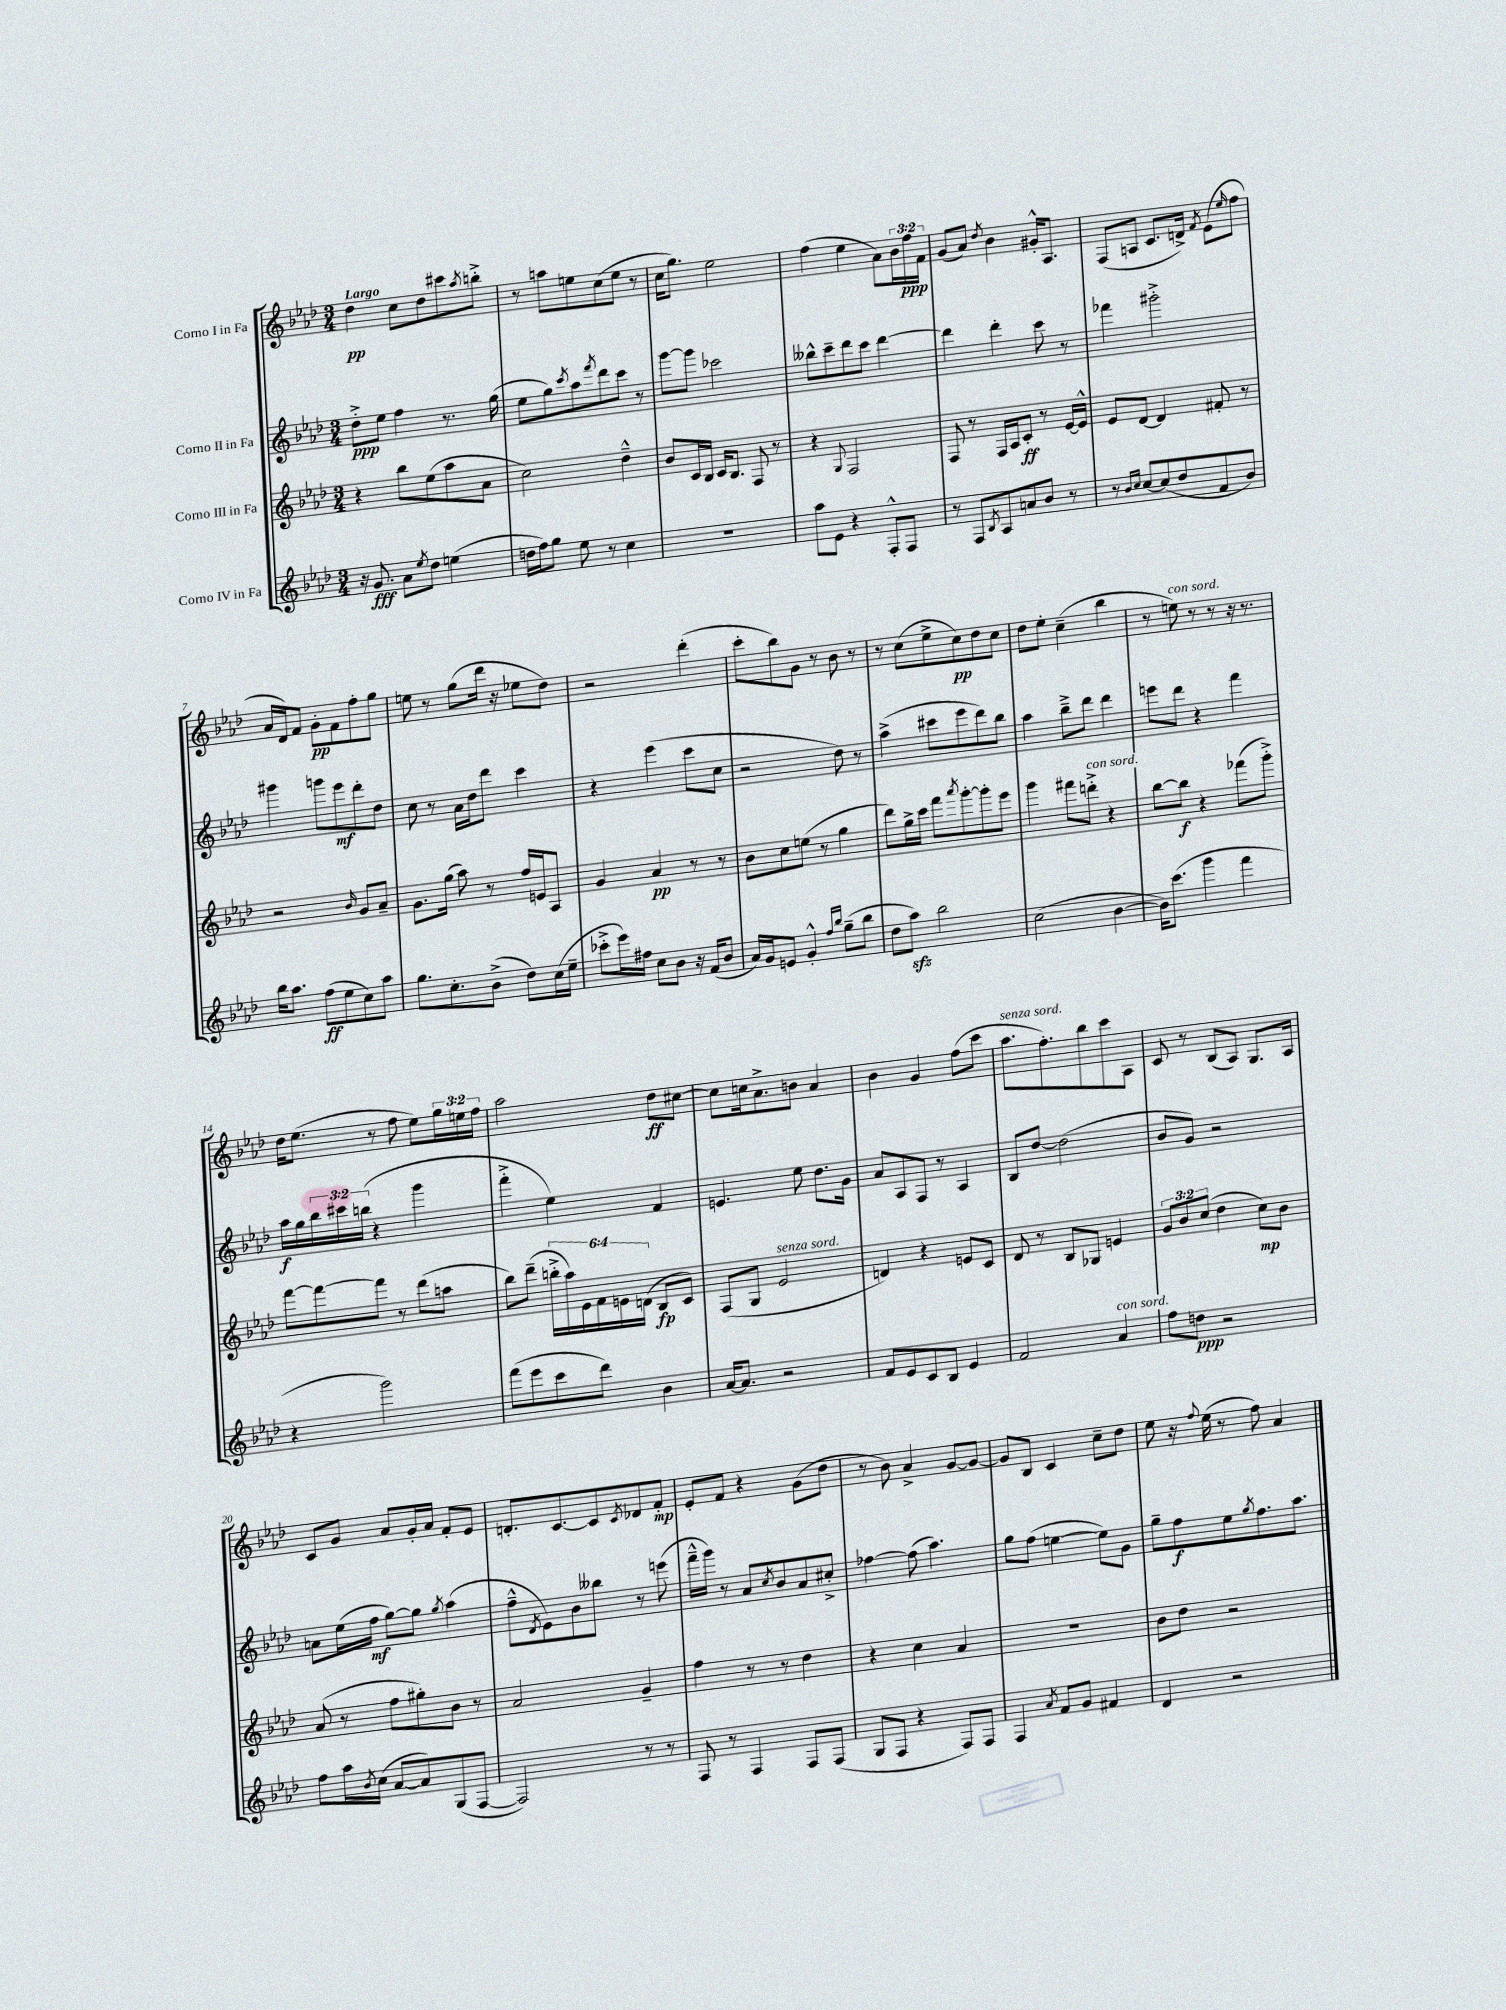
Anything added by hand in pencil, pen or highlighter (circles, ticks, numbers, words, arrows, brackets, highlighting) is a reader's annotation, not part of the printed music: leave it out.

**kern	**dynam	**kern	**dynam	**kern	**dynam	**kern	**dynam
*part4	*part4	*part3	*part3	*part2	*part2	*part1	*part1
*staff4	*staff4	*staff3	*staff3	*staff2	*staff2	*staff1	*staff1
*I"Corno IV in Fa	*	*I"Corno III in Fa	*	*I"Corno II in Fa	*	*I"Corno I in Fa	*
*clefG2	*	*clefG2	*	*clefG2	*	*clefG2	*
*k[b-e-a-d-]	*	*k[b-e-a-d-]	*	*k[b-e-a-d-]	*	*k[b-e-a-d-]	*
*M3/4	*	*M3/4	*	*M3/4	*	*M3/4	*
=1	=1	=1	=1	=1	=1	=1	=1
!	!	!	!	!	!	!LO:TX:a:B:t=Largo	!
16r	.	4r	.	8dd-'^\L	ppp	4dd-\	pp
8.g/	fff	.	.	.	.	.	.
.	.	.	.	8ee-\J	.	.	.
8a-\L	.	8bb-\L	.	4ff\	.	8cc\L	.
8qee-/	.	.	.	.	.	.	.
8dd-\J	.	(8ee-\	.	.	.	8dd-\	.
(4een\	.	8aa-\	.	8.r	.	8ccc#X\	.
.	.	.	.	.	.	8qaa-/	.
.	.	8a-\J	.	.	.	8bbn'^\J	.
.	.	.	.	(16gg\	.	.	.
=2	=2	=2	=2	=2	=2	=2	=2
16ddn\LL	.	2cc\)	.	8ee-\L	.	8r	.
16ff\J)	.	.	.	.	.	.	.
8gg\J	.	.	.	8gg\)	.	8aan\L	.
.	.	.	.	8qccc/	.	.	.
8ee-\	.	.	.	8aa-\	.	8een\	.
.	.	.	.	8qfff/	.	.	.
8r	.	.	.	8ddd-\	.	(8cc\	.
4cc\	.	4dd-~^^\	.	8ccc\J	.	8ee\J	.
.	.	.	.	8r	.	8r	.
=3	=3	=3	=3	=3	=3	=3	=3
2.r	.	8b-/L	.	[8ggg\L	.	16cc\KL	.
.	.	.	.	.	.	8.gg\J)	.
.	.	16c/L	.	8ggg\J]	.	.	.
.	.	16B-/JJ	.	.	.	.	.
.	.	16c/KL	.	2ccc-X\	.	2ee-\	.
.	.	8.B-/J	.	.	.	.	.
.	.	8F/	.	.	.	.	.
.	.	8r	.	.	.	.	.
=4	=4	=4	=4	=4	=4	=4	=4
8aa-\L	.	4r	.	8bb--X^^\L	.	(4ff\	.
8e-\J	.	.	.	8ccc~\	.	.	.
.	.	8qqG/	.	.	.	.	.
4r	.	2F/	.	8ddd-\	.	4ee-\	.
.	.	.	.	8ccc\J	.	.	.
8F'^^/L	.	.	.	[4ddd-\	.	8a-\L)	.
8F/J	.	.	.	.	.	24b-\L	.
.	.	.	.	.	.	24ff\	ppp
.	.	.	.	.	.	24f\JJ	.
=5	=5	=5	=5	=5	=5	=5	=5
8r	.	8F/	.	4ddd-\]	.	(8g/L	.
8F/L	.	8r	.	.	.	8a-/J)	.
8qB-/	.	.	.	.	.	8qdd-/	.
8A-/	.	16F/LL	.	4ddd-'\	.	4b-\	.
.	.	16A-/J	.	.	.	.	.
8an/	.	8c'/J	ff	.	.	.	.
8b-/J	.	8r	.	8ccc\	.	16g#X'^^/KL	.
.	.	.	.	.	.	8.A-/J	.
8r	.	[16e-/LL	.	8r	.	.	.
.	.	16e-^^/JJ]	.	.	.	.	.
=6	=6	=6	=6	=6	=6	=6	=6
8r	.	8e-/L	.	4fff-X\	.	(8F/L	.
16qqb-/LL	.	.	.	.	.	.	.
16qqcc/JJ	.	.	.	.	.	.	.
[8cc/L	.	[8d-/J	.	.	.	8An/J	.
(8cc/]	.	4d-/]	.	2ggg#X'^\	.	8.c/L	.
8dd-/	.	.	.	.	.	.	.
.	.	.	.	.	.	16dn^/Jk)	.
.	.	.	.	.	.	8qf/	.
8f/	.	8f#X'/	.	.	.	(8e-\L	.
.	.	.	.	.	.	16qqee-/	.
8b-/J)	.	8r	.	.	.	8ff\J	.
!!LO:LB:g=z
=7	=7	=7	=7	=7	=7	=7	=7
16bb-\KL	.	2r	.	4ggg#X\	.	16a-/LL	.
8.aa-\J	.	.	.	.	.	16d-/J)	.
.	.	.	.	.	.	8f/J	.
(8ff\L	ff	.	.	8gggn\L	.	8g'\L	pp
8ee-\	.	.	.	8eee-\	mf	8f\	.
.	.	16qqb-/	.	.	.	.	.
8cc\)	.	8g/L	.	8ddd-'\	.	8ff'\	.
8aa-\J	.	8a-~/J	.	8dd-\J	.	8gg\J	.
=8	=8	=8	=8	=8	=8	=8	=8
8.gg\L	.	8.g\L	.	8cc\	.	8een\	.
.	.	.	.	8r	.	8r	.
8.cc'\	.	(16gg\Jk	.	.	.	.	.
.	.	8aa-\)	.	16a-\LL	.	(8gg\L	.
.	.	.	.	16dd-\J	.	.	.
(8b-^\J	.	8r	.	8ddd-\J	.	16ddd-\Jk	.
.	.	.	.	.	.	16r	.
8dd-\L)	.	16ff/LL	.	4ccc\	.	8ee-X\L	.
.	.	16en/J	.	.	.	.	.
(16cc\L	.	8A-/J	.	.	.	8dd-\J)	.
16ee-~\JJ	.	.	.	.	.	.	.
=9	=9	=9	=9	=9	=9	=9	=9
8ccc-X'^\L	.	4g/	.	4r	.	2r	.
16eee-\L)	.	.	.	.	.	.	.
16ff#X\JJ	.	.	.	.	.	.	.
8cc\L	.	4a-/	pp	(4eee-\	.	.	.
8b-\J	.	.	.	.	.	.	.
16r	.	8r	.	8ccc\L	.	(4ddd-'\	.
(16f/KL	.	.	.	.	.	.	.
8b-/J	.	8r	.	8cc\J	.	.	.
=10	=10	=10	=10	=10	=10	=10	=10
16a-/LL)	.	8b-\L	.	2r	.	8ccc'\L	.
16g/J	.	.	.	.	.	.	.
8en/J	.	8cc\	.	.	.	8bb-\)	.
4g'^^/	.	(8een\J	.	.	.	8g\J	.
.	.	8r	.	.	.	8r	.
16qqff/LL	.	.	.	.	.	.	.
16qqbb-/JJ	.	.	.	.	.	.	.
(8gg~\L	.	4gg\	.	8dd-\)	.	8b-\	.
8bb-\J	.	.	.	8r	.	8r	.
=11	=11	=11	=11	=11	=11	=11	=11
8dd-\L	.	8ddd-\L)	.	(4aa-^\	.	8r	.
8aa-zz\J)	.	16gg^\L	.	.	.	(8cc\L	.
.	.	16ccc\JJ	.	.	.	.	.
2bb-\	.	8fff\L	.	8ccc#X\L	.	8ee-^\	.
.	.	8qaaa-/	.	.	.	.	.
.	.	[8ggg'\	.	8eee-\	.	8cc\)	pp
.	.	8ggg'\]	.	8ddd-\)	.	8dd-\	.
.	.	8eee-\J	.	8bb-\J	.	8cc\J	.
=12	=12	=12	=12	=12	=12	=12	=12
(2cc\	.	4ggg\	.	4aa-\	.	8dd-\L	.
.	.	.	.	.	.	8ee-'\J	.
.	.	8fff#X\L	.	8bb-~^\L	.	(4cc~\	.
!	!	!LO:TX:a:i:t=con sord.	!	!	!	!	!
.	.	8dddn'^\J	.	8ddd-\J	.	.	.
[4b-\	.	4r	.	4ddd-\	.	4bb-\	.
=13	=13	=13	=13	=13	=13	=13	=13
16b-\KL])	.	[8bb-\L	.	8eeen\L	.	8r	.
(8.ccc\J	.	.	.	.	.	.	.
!	!	!	!	!	!	!LO:TX:a:i:t=con sord.	!
.	.	8bb-\J]	f	8ddd-\J	.	8een\)	.
4ggg\	.	4r	.	4r	.	8r	.
.	.	.	.	.	.	8r	.
4fff\	.	(8fff-X\L	.	4fff\	.	16r	.
.	.	.	.	.	.	8.r	.
.	.	8ggg'^\J)	.	.	.	.	.
!!LO:LB:g=z
=14	=14	=14	=14	=14	=14	=14	=14
4r	.	[8fff\L	.	16aa-\LL	f	16dd-\KL	.
.	.	.	.	16gg\	.	(8.ee-\J	.
.	.	8fff\_	.	24bb-\	.	.	.
.	.	.	.	24ccc#X\	.	.	.
.	.	.	.	(24bbn\JJ	.	.	.
2ggg\)	.	8fff\J]	.	4r	.	8r	.
.	.	8r	.	.	.	8ff\	.
.	.	(8ddd-\L	.	4ggg\	.	8ee-\L)	.
.	.	8aan\J	.	.	.	24gg\L	.
.	.	.	.	.	.	24een\	.
.	.	.	.	.	.	24ff\JJ	.
=15	=15	=15	=15	=15	=15	=15	=15
(8fff\L	.	8bb-\L)	.	4fff'^\	.	2aa-\	.
8eee-\	.	(8ddd-~\J	.	.	.	.	.
8ccc\	.	24bbn'^\LL	.	4ee-\)	.	.	.
.	.	24aa-\)	.	.	.	.	.
.	.	24e-\	.	.	.	.	.
8ddd-\J)	.	24f\	.	.	.	.	.
.	.	24en\	.	.	.	.	.
.	.	(24dn\JJ	.	.	.	.	.
4b-\	.	8B-/L	fp	4f/	.	8dd-\L	ff
.	.	8c/J)	.	.	.	[8cc#X\J	.
=16	=16	=16	=16	=16	=16	=16	=16
[16a-/KL	.	(8F/L	.	4.en/	.	8cc#\L]	.
8.a-/J]	.	.	.	.	.	.	.
.	.	8G/J	.	.	.	16ccn\k	.
.	.	.	.	.	.	8.a-^\	.
!	!	!LO:TX:a:i:t=senza sord.	!	!	!	!	!
2r	.	2e-/	.	.	.	.	.
.	.	.	.	8ee-\	.	8bn\J	.
.	.	.	.	8.dd-\L	.	4a-/	.
.	.	.	.	16g\Jk	.	.	.
=17	=17	=17	=17	=17	=17	=17	=17
8f/L	.	4dn/)	.	8a-/L	.	4b-\	.
8e-/	.	.	.	8A-/	.	.	.
8c/	.	4r	.	8F/J	.	4g/	.
8B-/J	.	.	.	8r	.	.	.
4e-/	.	8en/L	.	4A-/	.	(8ff\L	.
.	.	8c/J	.	.	.	8ccc\J	.
=18	=18	=18	=18	=18	=18	=18	=18
!	!	!	!	!	!	!LO:TX:a:i:t=senza sord.	!
2f/	.	8d-/	.	8B-/L	.	8.aa-\L	.
.	.	8r	.	[8dd-/J	.	.	.
.	.	.	.	.	.	8.ff'\)	.
.	.	8B-/L	.	(2dd-\]	.	.	.
.	.	8G-X/J	.	.	.	8bb-\	.
!LO:TX:a:i:t=con sord.	!	!	!	!	!	!	!
4a-/	.	4en/	.	.	.	8ccc\	.
.	.	.	.	.	.	8A-\J	.
=19	=19	=19	=19	=19	=19	=19	=19
8ff\L	.	12g/L	.	8b-/L	.	8c/	.
.	.	12b-/	.	.	.	.	.
8ddn\J	ppp	.	.	8g/J)	.	8r	.
.	.	(12cc/J	.	.	.	.	.
2r	.	4dd-\	.	2r	.	(8B-/L	.
.	.	.	.	.	.	8A-/J)	.
.	.	8cc\L)	mp	.	.	8.G/L	.
.	.	8b-\J	.	.	.	.	.
.	.	.	.	.	.	16A-/Jk	.
!!LO:LB:g=z
=20	=20	=20	=20	=20	=20	=20	=20
8ff\L	.	(8a-/	.	8an\L	.	8c/L	.
16aa-\L	.	8r	.	(16ee-\L	.	8g/J	.
8qb-/	.	.	.	.	.	.	.
(16cc\JJ	.	.	.	16ff\JJ	mf	.	.
[8a-/L	.	8ff\L	.	[8gg\L)	.	8a-/L	.
8a-/])	.	8gg#X'\)	.	8gg\J]	.	16g'/L	.
.	.	.	.	.	.	16a-/JJ	.
.	.	.	.	8qgg/	.	.	.
(8G/	.	8b-\J	.	(4aa-\	.	8f'/L	.
[8F/J	.	8r	.	.	.	8e-/J	.
=21	=21	=21	=21	=21	=21	=21	=21
2F/])	.	2a-/	.	8ff~^^\L	.	8.dn'/L	.
.	.	.	.	8qd-/	.	.	.
.	.	.	.	8e-\)	.	.	.
.	.	.	.	.	.	[8.c/	.
.	.	.	.	8b-\	.	.	.
.	.	.	.	8bb--X\J	.	8c/]	.
.	.	.	.	.	.	8qc/	.
8r	.	4g~/	.	8r	.	8d-X/	.
8r	.	.	.	(8eeen\	.	8f'/J	mp
=22	=22	=22	=22	=22	=22	=22	=22
8F/	.	4ff\	.	16fff~^^\LL	.	8e-'/L	.
.	.	.	.	16ggg\JJ)	.	.	.
8r	.	.	.	8r	.	8f/J	.
4F/	.	8r	.	8a-/L	.	4r	.
.	.	.	.	8qcc/	.	.	.
.	.	8r	.	8b-/	.	.	.
8F/L	.	4dd-\	.	8a-/	.	(8g\L	.
(8F/J	.	.	.	8cc#X'^/J	.	8dd-\J	.
=23	=23	=23	=23	=23	=23	=23	=23
8G/L	.	4r	.	[4ff-X\	.	8r	.
8F/J	.	.	.	.	.	8b-\)	.
4r	.	4cc\	.	(8ff-\]	.	4a-^/	.
.	.	.	.	4.aa-\)	.	.	.
8F/L)	.	4a-/	.	.	.	[8g/L	.
8F/J	.	.	.	.	.	8g/J_	.
=24	=24	=24	=24	=24	=24	=24	=24
4F/	.	2.r	.	8gg\L	.	8g/L]	.
.	.	.	.	(8ff\J	.	8B-/J	.
8qa-/	.	.	.	.	.	.	.
8f/L	.	.	.	[4een\	.	4c/	.
8g/J	.	.	.	.	.	.	.
4f#X/	.	.	.	8ee\L])	.	8cc~\L	.
.	.	.	.	8g\J	.	8dd-\J	.
=25	=25	=25	=25	=25	=25	=25	=25
4d-/	.	8b-\L	.	8gg~\L	.	8ee-\	.
.	.	8dd-\J	.	8ff\	f	16r	.
.	.	.	.	.	.	8qqff/	.
.	.	.	.	.	.	(16ee-\	.
2r	.	2r	.	8ee-\	.	8r	.
.	.	.	.	8qgg/	.	.	.
.	.	.	.	8.ff\	.	8ff\)	.
.	.	.	.	.	.	4a-/	.
.	.	.	.	8.aa-\J	.	.	.
==	==	==	==	==	==	==	==
*-	*-	*-	*-	*-	*-	*-	*-
